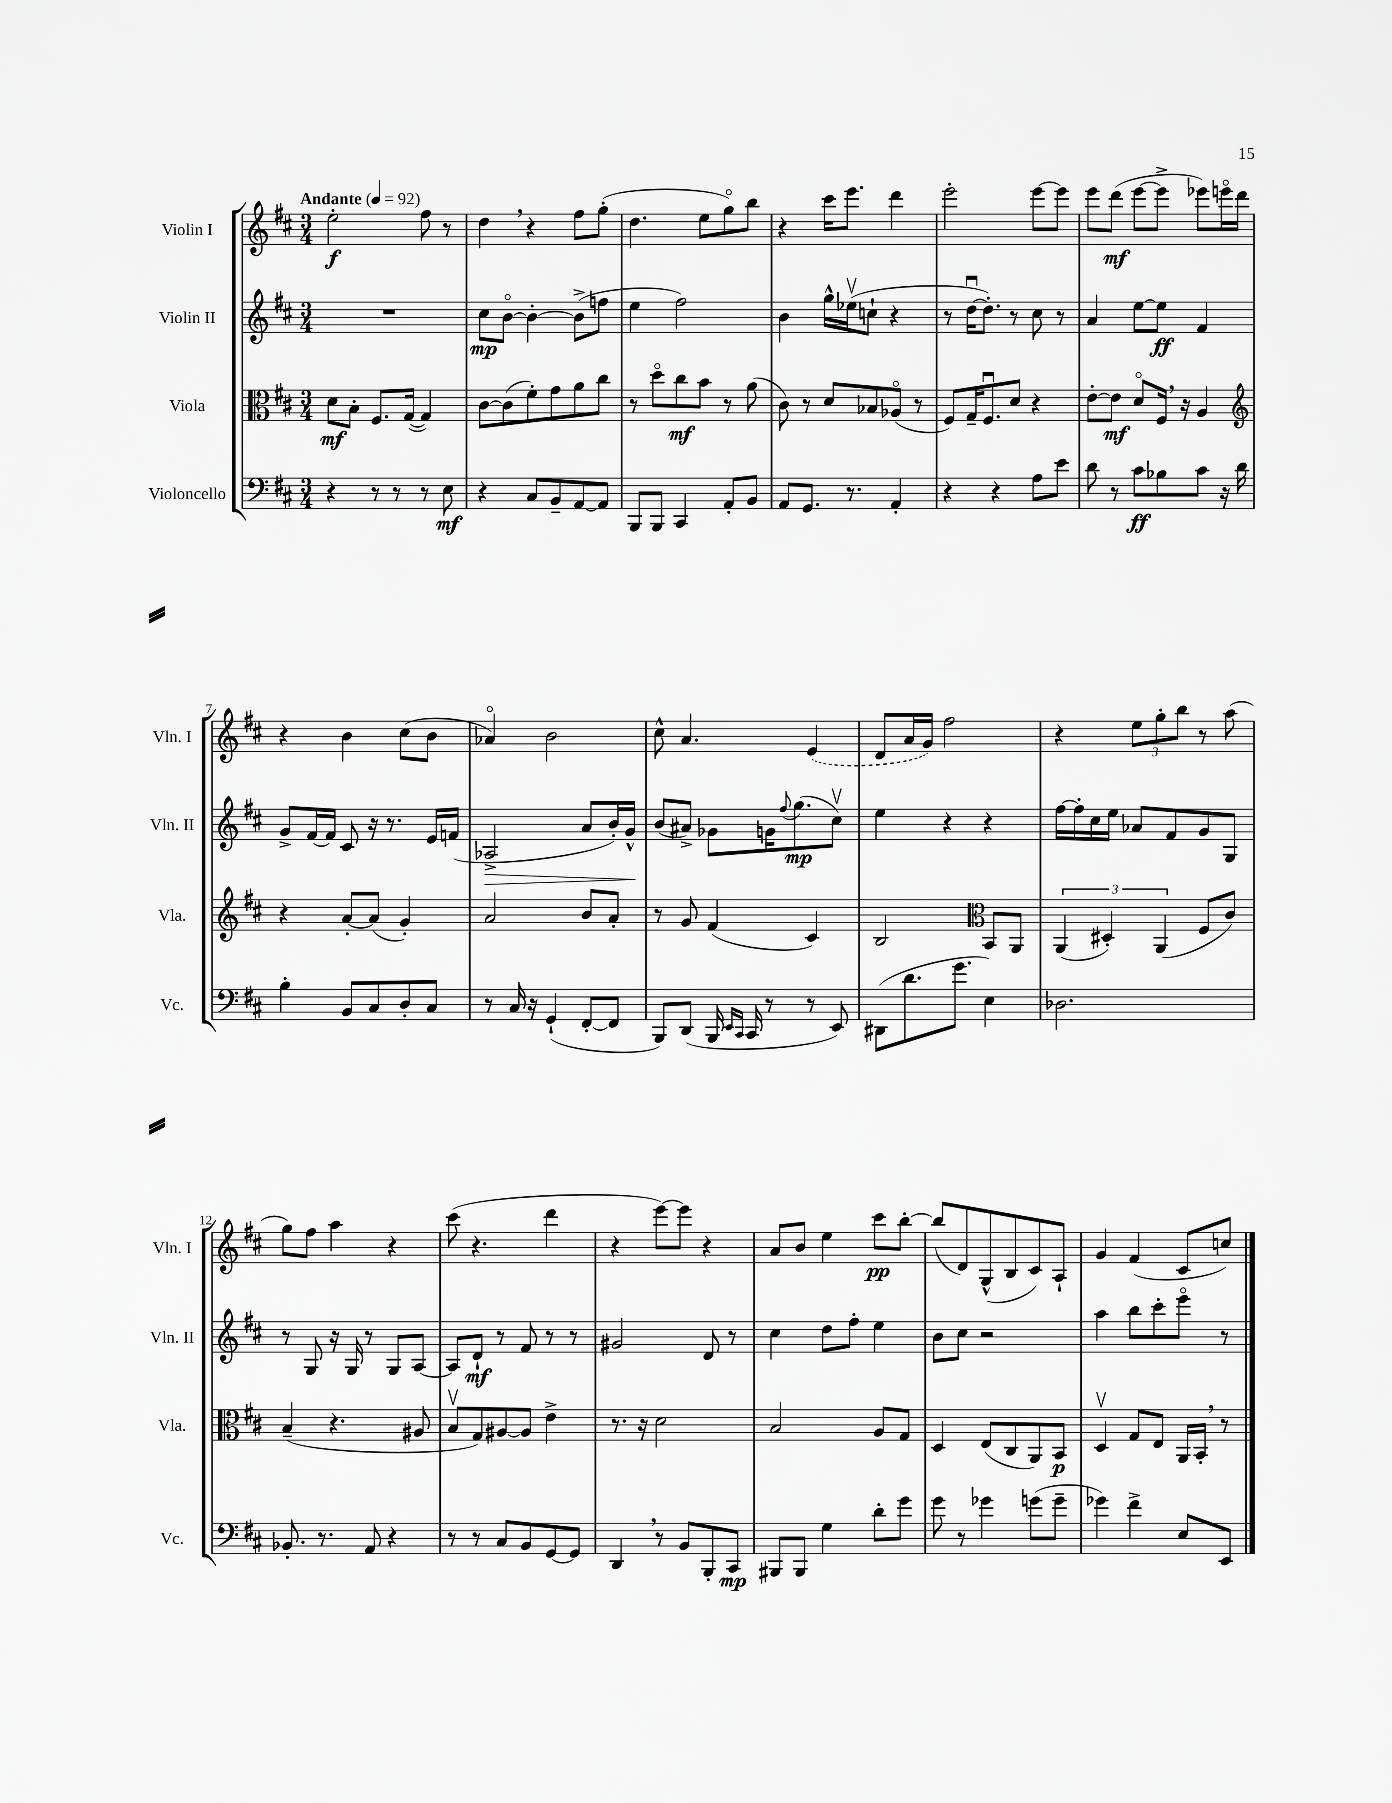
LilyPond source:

<<
\new StaffGroup <<
\new Staff = "s0" \with { instrumentName = "Violin I" shortInstrumentName = "Vln. I" } {
    \clef treble \key d \major \numericTimeSignature \time 3/4 \tempo "Andante" 4 = 92
    e''2-.\f fis''8 r8 |
    d''4 \breathe r4 fis''8 g''8-.( |
    d''4. e''8 g''8\flageolet) b''8 |
    r4 cis'''16 e'''8. d'''4 |
    e'''2-. e'''8~ e'''8 |
    e'''8 d'''8\mf( e'''8~ e'''8-> ees'''8) e'''16\flageolet d'''16 |
    r4 b'4 cis''8( b'8 |
    aes'4\flageolet) b'2 |
    cis''8-^ a'4. \once \slurDashed e'4( |
    d'8 a'16 g'16) fis''2 |
    r4 \tuplet 3/2 { e''8 g''8-. b''8 } r8 a''8( |
    g''8) fis''8 a''4 r4 |
    cis'''8( r4. d'''4 |
    r4 e'''8~) e'''8 r4 |
    a'8 b'8 e''4 cis'''8\pp b''8~-. |
    b''8( d'8) g8-^( b8 cis'8) a8-! |
    g'4 fis'4( cis'8 c''8) \bar "|." |
}
\new Staff = "s1" \with { instrumentName = "Violin II" shortInstrumentName = "Vln. II" } {
    \clef treble \key d \major \numericTimeSignature \time 3/4
    R2. |
    cis''8\mp b'8~\flageolet b'4~-. b'8->( f''8 |
    e''4 fis''2) |
    b'4 g''16-^ ees''16\upbow( c''8-! r4 |
    r8 d''16~\downbow d''8.-.) r8 cis''8 r8 |
    a'4 e''8~ e''8\ff fis'4 |
    g'8-> fis'16~ fis'16 cis'8 r16 r8. e'16 f'16( |
    aes2->\> a'8 b'16-.) g'16-^\! |
    b'8( ais'8->) ges'8 g'16 \appoggiatura { fis''8 } g''8.\mp( cis''8\upbow) |
    e''4 r4 r4 |
    fis''16~ fis''16-. cis''16 e''16 aes'8 fis'8 g'8 g8 |
    r8 g8 r16 g16 r8 g8 a8~ |
    a8 d'8-!\mf r8 fis'8 r8 r8 |
    gis'2 d'8 r8 |
    cis''4 d''8 fis''8-. e''4 |
    b'8 cis''8 r2 |
    a''4 b''8 cis'''8-. e'''8\flageolet r8 \bar "|." |
}
\new Staff = "s2" \with { instrumentName = "Viola" shortInstrumentName = "Vla." } {
    \clef alto \key d \major \numericTimeSignature \time 3/4
    d'8\mf b8-. fis8. g16~( g4) |
    cis'8~ cis'8( fis'8-.) g'8 a'8 cis''8 |
    r8 d''8\flageolet cis''8\mf b'8 r8 a'8( |
    cis'8) r8 d'8 bes8 aes8\flageolet( r8 |
    fis8) g16-- fis8.\downbow d'8 r4 |
    e'8~-. e'8\mf d'8\flageolet fis16 \breathe r16 a4 |
    \clef treble r4 a'8~-. a'8( g'4-.) |
    a'2 b'8 a'8-. |
    r8 g'8 fis'4( cis'4) |
    b2 \clef alto b,8 a,8 |
    \tuplet 3/2 { a,4( dis4-.) a,4( } fis8 cis'8) |
    b4--( r4. ais8 |
    b8\upbow g8) ais8~ ais8 e'4-> |
    r8. r16 d'2 |
    b2 a8 g8 |
    d4 e8( cis8 a,8) b,8\p |
    d4\upbow g8 e8 a,16 b,16-. \breathe r8 \bar "|." |
}
\new Staff = "s3" \with { instrumentName = "Violoncello" shortInstrumentName = "Vc." } {
    \clef bass \key d \major \numericTimeSignature \time 3/4
    r4 r8 r8 r8 e8\mf |
    r4 cis8 b,8-- a,8~ a,8 |
    b,,8 b,,8 cis,4 a,8-. b,8 |
    a,8 g,8. r8. a,4-. |
    r4 r4 a8 e'8 |
    d'8 r8 cis'8\ff bes8 cis'8 r16 d'16 |
    b4-. b,8 cis8 d8-. cis8 |
    r8 cis16 r16 g,4-!( fis,8~-. fis,8 |
    b,,8) d,8( b,,16 \grace { e,16 cis,16 } cis,16 r8 r8 e,8) |
    dis,8( d'8. g'8. e4) |
    des2. |
    bes,8.-. r8. a,8 r4 |
    r8 r8 cis8 b,8 g,8~ g,8 |
    d,4 \breathe r8 b,8 b,,8-. cis,8\mp |
    bis,,8 bis,,8 g4 d'8-. g'8 |
    g'8 r8 ges'4 g'8( g'8-- |
    ges'4) fis'4-> e8 e,8 \bar "|." |
}
>>
>>
